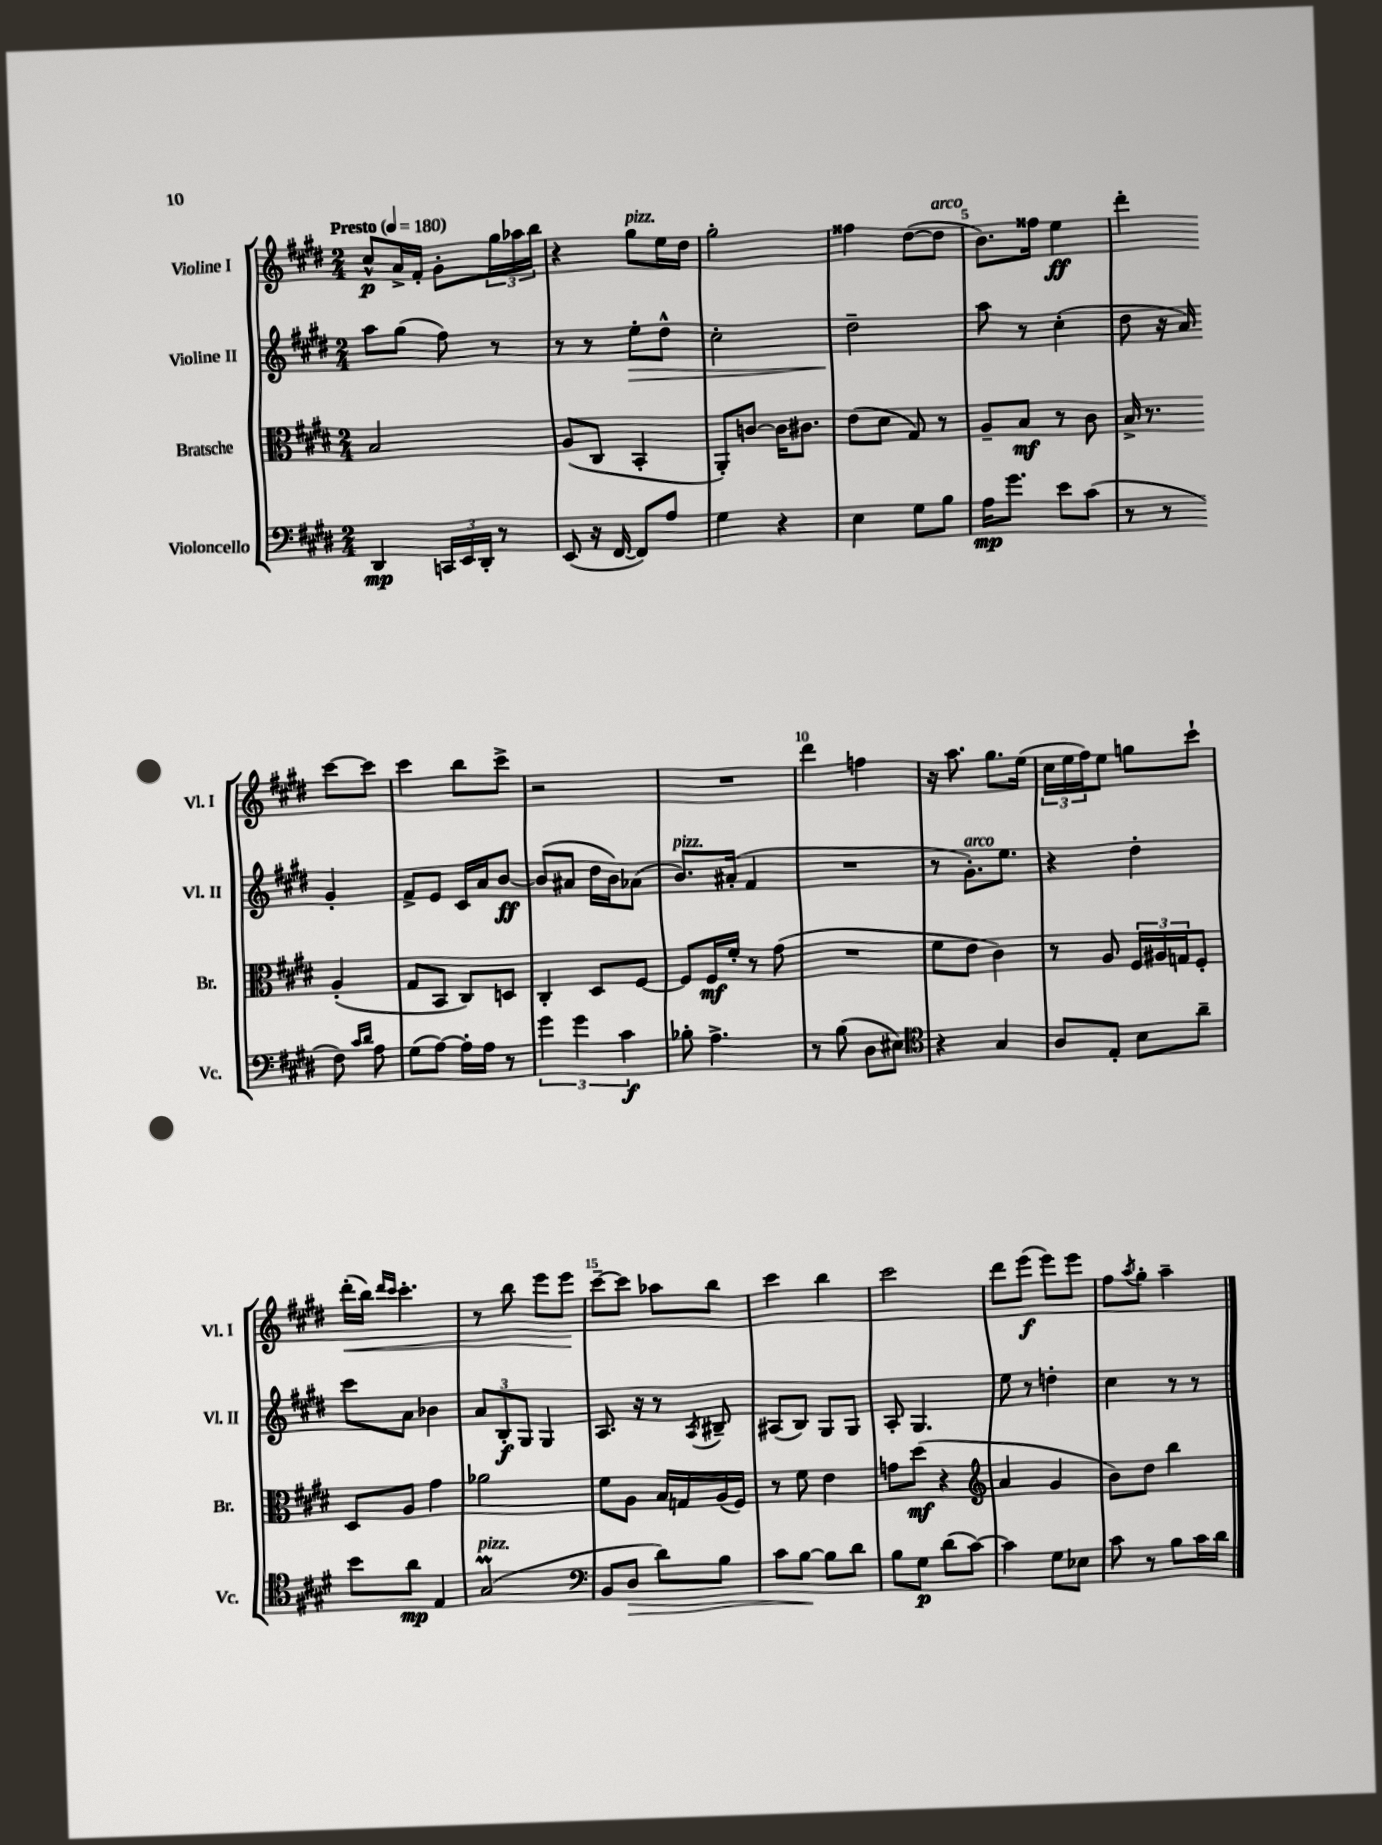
<<
\new StaffGroup <<
\new Staff = "s0" \with { instrumentName = "Violine I" shortInstrumentName = "Vl. I" } {
    \clef treble \key e \major \numericTimeSignature \time 2/4 \tempo "Presto" 4 = 180
    cis''8-^\p a'16-> fis'16-. gis'8-. \tuplet 3/2 { gis''16 aes''16 b''16 } |
    r4 gis''8^\markup { \italic "pizz." } e''16 dis''16 |
    gis''2-. |
    fisis''4 dis''8~( dis''8^\markup { \italic "arco" } |
    b'8.) fisis''16 e''4\ff |
    dis'''4-. cis'''8~ cis'''8 |
    cis'''4 b''8 cis'''8-> |
    r2 |
    R2 |
    dis'''4 f''4 |
    r16 a''8. gis''8. e''16( |
    \tuplet 3/2 { cis''16 e''16 fis''16) } e''8 g''8 cis'''8-! |
    dis'''16-.\<( b''16) \grace { dis'''16 cis'''16 } cis'''4.-. |
    r8 b''8 e'''8 e'''8\! |
    cis'''8~-- cis'''8 aes''8 b''8 |
    cis'''4 b''4 |
    cis'''2 |
    dis'''8 e'''8\f( e'''8) e'''8 |
    fis''8 \acciaccatura { a''8 } gis''8-. a''4-- \bar "|." |
}
\new Staff = "s1" \with { instrumentName = "Violine II" shortInstrumentName = "Vl. II" } {
    \clef treble \key e \major \numericTimeSignature \time 2/4
    a''8 gis''8( fis''8) r8 |
    r8 r8 e''8-.\> dis''8-^ |
    cis''2-. |
    dis''2--\! |
    a''8 r8 cis''4-.( |
    dis''8 r16 a'16) gis'4-. |
    fis'8-> e'8 cis'16 a'16 b'8~\ff |
    b'8( ais'8 dis''16 b'16) aes'8( |
    b'8.^\markup { \italic "pizz." }) ais'16-.( fis'4 |
    R2 |
    r8 gis'8.-.^\markup { \italic "arco" }) e''8. |
    r4 dis''4-. |
    cis'''8 a'8 bes'4 |
    \tuplet 3/2 { a'8 b8-.\f gis8 } gis4 |
    a8. r16 r8 \acciaccatura { a8 } bis8-- |
    ais8( b8) gis8 gis8 |
    a8-. gis4. |
    e''8 r8 d''4-. |
    cis''4 r8 r8 \bar "|." |
}
\new Staff = "s2" \with { instrumentName = "Bratsche" shortInstrumentName = "Br." } {
    \clef alto \key e \major \numericTimeSignature \time 2/4
    b2 |
    a8( cis8 b,4-. |
    a,8-.) c'8~ c'16 cis'8. |
    e'8( dis'8 gis8) r8 |
    a8-- b8\mf r8 cis'8 |
    b16-> r8. a4-.( |
    gis8 b,8 cis8) d8 |
    cis4-. dis8 fis8~ |
    fis8 fis16\mf fis'16-. r8 gis'8( |
    R2 |
    fis'8 e'8 cis'4) |
    r8 a8 \tuplet 3/2 { fis16 ais16 g16 } fis8-. |
    dis8 a8 gis'4 |
    aes'2 |
    fis'8 a8 b16 g16 a16( fis16) |
    r8 fis'8 e'4 |
    g'8 dis''8\mf( r4 |
    \clef treble a'4 gis'4 |
    b'8) dis''8 b''4 \bar "|." |
}
\new Staff = "s3" \with { instrumentName = "Violoncello" shortInstrumentName = "Vc." } {
    \clef bass \key e \major \numericTimeSignature \time 2/4
    dis,4\mp \tuplet 3/2 { c,16 e,16 dis,16-. } r8 |
    e,8( r16 fis,16~ fis,8) a8 |
    gis4 r4 |
    e4 gis8 b8 |
    a16\mp gis'8. e'8 cis'8( |
    r8 r8 fis8) \grace { cis'16 dis'16 } a8 |
    gis8( a8~) a16-. a16 r8 |
    \tuplet 3/2 { gis'4 gis'4 cis'4\f } |
    bes8-. a4.-> |
    r8 b8( dis8 eis8) |
    \clef tenor r4 gis4 |
    a8 e8-. b8 a'8-- |
    b'8 a'8\mp e4 |
    gis2\prall^\markup { \italic "pizz." }( |
    \clef bass b,8 dis8\> dis'8) b8 |
    cis'8 b8~\! b8 dis'8 |
    b8 gis8\p dis'8( cis'8~) |
    cis'4 gis8 ees8 |
    cis'8 r8 b8 cis'16 dis'16 \bar "|." |
}
>>
>>
\layout { \context { \Score \override BarNumber.break-visibility = ##(#f #t #t) barNumberVisibility = #(every-nth-bar-number-visible 5) } }
